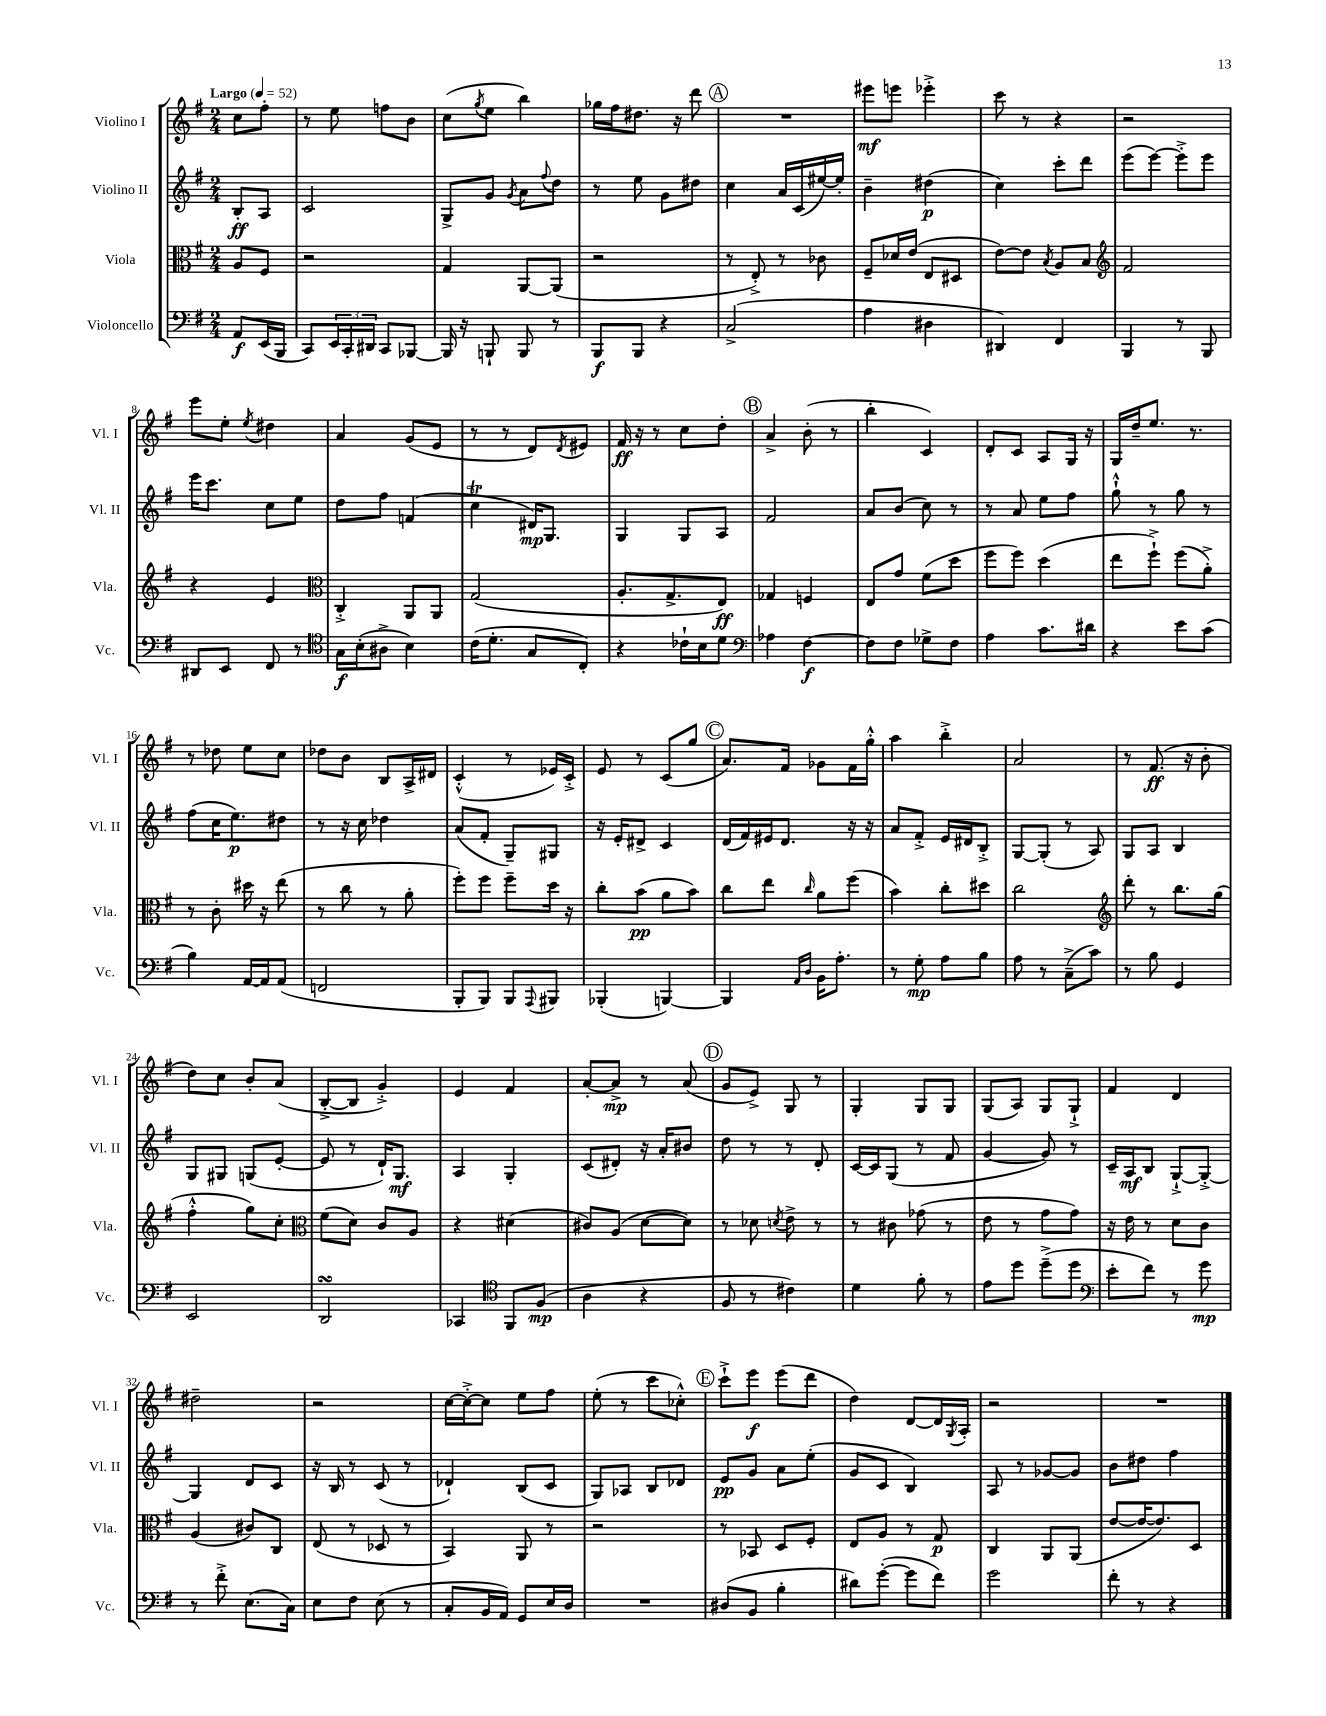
<<
\new StaffGroup <<
\new Staff = "s0" \with { instrumentName = "Violino I" shortInstrumentName = "Vl. I" } {
    \clef treble \key g \major \numericTimeSignature \time 2/4 \partial 4 \tempo "Largo" 4 = 52
    c''8 fis''8-. |
    r8 e''8 f''8 b'8 |
    c''8( \acciaccatura { g''8 } e''8 b''4) |
    ges''16 fis''16 dis''8. r16 d'''8 |
    \mark \markup { \circle "A" } R2 |
    eis'''8\mf e'''8 ees'''4-.-> |
    c'''8 r8 r4 |
    r2 |
    e'''8 e''8-. \acciaccatura { e''8 } dis''4 |
    a'4 g'8( e'8 |
    r8 r8 d'8) \acciaccatura { d'8 } eis'8 |
    fis'16\ff r16 r8 c''8 d''8-. |
    \mark \markup { \circle "B" } a'4-> b'8-.( r8 |
    b''4-. c'4) |
    d'8-. c'8 a8 g16 r16 |
    g16 d''16-- e''8. r8. |
    r8 des''8 e''8 c''8 |
    des''8 b'8 b8 a16-> dis'16 |
    c'4-.-^( r8 ees'16) c'16-.-> |
    e'8 r8 c'8( g''8 |
    \mark \markup { \circle "C" } a'8.) fis'16 ges'8 fis'16 g''16-.-^ |
    a''4 b''4-.-> |
    a'2 |
    r8 fis'8.\ff( r16 b'8-. |
    d''8) c''8 b'8-. a'8( |
    b8~-.-> b8 g'4-.->) |
    e'4 fis'4 |
    a'8~-. a'8->\mp r8 a'8( |
    \mark \markup { \circle "D" } g'8 e'8->) g8 r8 |
    g4-. g8 g8 |
    g8( a8) g8 g8-!-> |
    fis'4 d'4 |
    dis''2-- |
    r2 |
    c''16~ c''16~-.-> c''8 e''8 fis''8 |
    e''8-.( r8 c'''8 ces''8-.-^) |
    \mark \markup { \circle "E" } c'''8-!-> e'''8\f e'''8( d'''8 |
    d''4) d'8~ d'16 \acciaccatura { g8 } a16-. |
    r2 |
    R2 \bar "|." |
}
\new Staff = "s1" \with { instrumentName = "Violino II" shortInstrumentName = "Vl. II" } {
    \clef treble \key g \major \numericTimeSignature \time 2/4 \partial 4
    b8-.\ff a8 |
    c'2 |
    g8-> g'8 \acciaccatura { g'8 } a'8 \appoggiatura { fis''8 } d''8 |
    r8 e''8 g'8 dis''8 |
    \mark \markup { \circle "A" } c''4 a'16 c'16( eis''16~) eis''16-. |
    b'4-- dis''4\p( |
    c''4) c'''8-. d'''8 |
    e'''8( e'''8~) e'''8-.-> e'''8 |
    e'''16 c'''8. c''8 e''8 |
    d''8 fis''8 f'4( |
    c''4\trill dis'16\mp) g8. |
    g4 g8 a8 |
    \mark \markup { \circle "B" } fis'2 |
    a'8 b'8( c''8) r8 |
    r8 a'8 e''8 fis''8 |
    g''8-!-^ r8 g''8 r8 |
    fis''8( c''16 e''8.\p) dis''8 |
    r8 r16 c''16 des''4 |
    a'8( fis'8-. g8--) gis8 |
    r16 e'16-. dis'8-> c'4 |
    \mark \markup { \circle "C" } d'16( fis'16) eis'16 d'8. r16 r16 |
    a'8 fis'8-.-> e'16 dis'16 b8-.-> |
    g8~ g8-.( r8 a8) |
    g8 a8 b4 |
    g8 gis8 g8( e'8~-. |
    e'8 r8 d'16-!) g8.\mf |
    a4 g4-. |
    c'8( dis'8-.) r16 a'16-. bis'8 |
    \mark \markup { \circle "D" } d''8 r8 r8 d'8-. |
    c'16~ c'16 g8( r8 fis'8 |
    g'4~ g'8) r8 |
    c'16-- a16\mf b8 g8~-!-> g8~-.-> |
    g4 d'8 c'8 |
    r16 b16 r8 c'8( r8 |
    des'4-!) b8( c'8 |
    g8) aes8 b8 des'8 |
    \mark \markup { \circle "E" } e'8\pp g'8 a'8 e''8-.( |
    g'8 c'8 b4) |
    a8 r8 ges'8~ ges'8 |
    b'8 dis''8 fis''4 \bar "|." |
}
\new Staff = "s2" \with { instrumentName = "Viola" shortInstrumentName = "Vla." } {
    \clef alto \key g \major \numericTimeSignature \time 2/4 \partial 4
    a8 fis8 |
    r2 |
    g4 a,8~ a,8( |
    r2 |
    \mark \markup { \circle "A" } r8 e8-.->) r8 ces'8 |
    fis8-- des'16 e'16( e8 dis8 |
    e'8~) e'8 \acciaccatura { b8 } a8 b8 |
    \clef treble fis'2 |
    r4 e'4 |
    \clef alto c4-.-> a,8 a,8 |
    g2( |
    a8.-. g8.-> e8\ff) |
    \mark \markup { \circle "B" } ges4 f4 |
    e8 g'8 fis'8( d''8 |
    fis''8 fis''8) d''4( |
    e''8 fis''8-!->) fis''8( a'8-.->) |
    r8 c'8-. dis''16 r16 e''8( |
    r8 c''8 r8 a'8-. |
    fis''8-.) fis''8 fis''8-- d''16 r16 |
    c''8-. b'8\pp( a'8 b'8) |
    \mark \markup { \circle "C" } c''8 e''8 \grace { c''16 } a'8 fis''8( |
    b'4) c''8-. dis''8 |
    c''2 |
    \clef treble d'''8-. r8 b''8. g''16( |
    fis''4-.-^ g''8) c''8-. |
    \clef alto fis'8( d'8) c'8 a8 |
    r4 dis'4( |
    cis'8) a8( d'8~ d'8) |
    \mark \markup { \circle "D" } r8 des'8 \acciaccatura { d'8 } e'8-> r8 |
    r8 cis'8 ges'8( r8 |
    e'8 r8 g'8 g'8) |
    r16 e'16 r8 d'8 c'8 |
    a4( cis'8) c8 |
    e8( r8 des8 r8 |
    b,4) a,8 r8 |
    r2 |
    \mark \markup { \circle "E" } r8 bes,8 d8 fis8-. |
    e8 a8 r8 g8\p |
    c4 a,8 a,8( |
    e'8~ e'16~ e'8.) d8 \bar "|." |
}
\new Staff = "s3" \with { instrumentName = "Violoncello" shortInstrumentName = "Vc." } {
    \clef bass \key g \major \numericTimeSignature \time 2/4 \partial 4
    a,8\f e,16( b,,16 |
    c,8) \tuplet 3/2 { e,16 c,16-. dis,16 } c,8 bes,,8~ |
    bes,,16 r16 b,,8-! b,,8 r8 |
    b,,8\f b,,8 r4 |
    \mark \markup { \circle "A" } c2->( |
    a4 dis4 |
    dis,4) fis,4 |
    b,,4 r8 b,,8 |
    dis,8 e,8 fis,8 r8 |
    \clef tenor g16\f b16-.( ais8-> b4) |
    c'16( d'8.-. g8 c8-.) |
    r4 ces'16-! b16 d'8 |
    \mark \markup { \circle "B" } \clef bass aes4 fis4~\f |
    fis8 fis8 ges8-> fis8 |
    a4 c'8. dis'16 |
    r4 e'8 c'8( |
    b4) a,16~ a,16 a,8( |
    f,2 |
    b,,8-. b,,8) b,,8 \appoggiatura { a,,8 } bis,,8 |
    bes,,4-.( b,,4~) |
    \mark \markup { \circle "C" } b,,4 \grace { a,16 d16 } b,16 a8.-. |
    r8 g8-.\mp a8 b8 |
    a8 r8 c8--->( c'8) |
    r8 b8 g,4 |
    e,2 |
    d,2\turn |
    ces,4 \clef tenor fis,8 fis8\mp( |
    a4 r4 |
    \mark \markup { \circle "D" } fis8 r8 cis'4) |
    d'4 fis'8-. r8 |
    e'8 d''8 d''8--->( d''8 |
    \clef bass e'8-. fis'8) r8 g'8\mp |
    r8 fis'8-.-> e8.( c16) |
    e8 fis8 e8( r8 |
    c8-. b,16 a,16) g,8 e16 d16 |
    R2 |
    \mark \markup { \circle "E" } dis8( b,8 b4-. |
    dis'8) g'8~-.( g'8 fis'8) |
    g'2 |
    fis'8-. r8 r4 \bar "|." |
}
>>
>>
